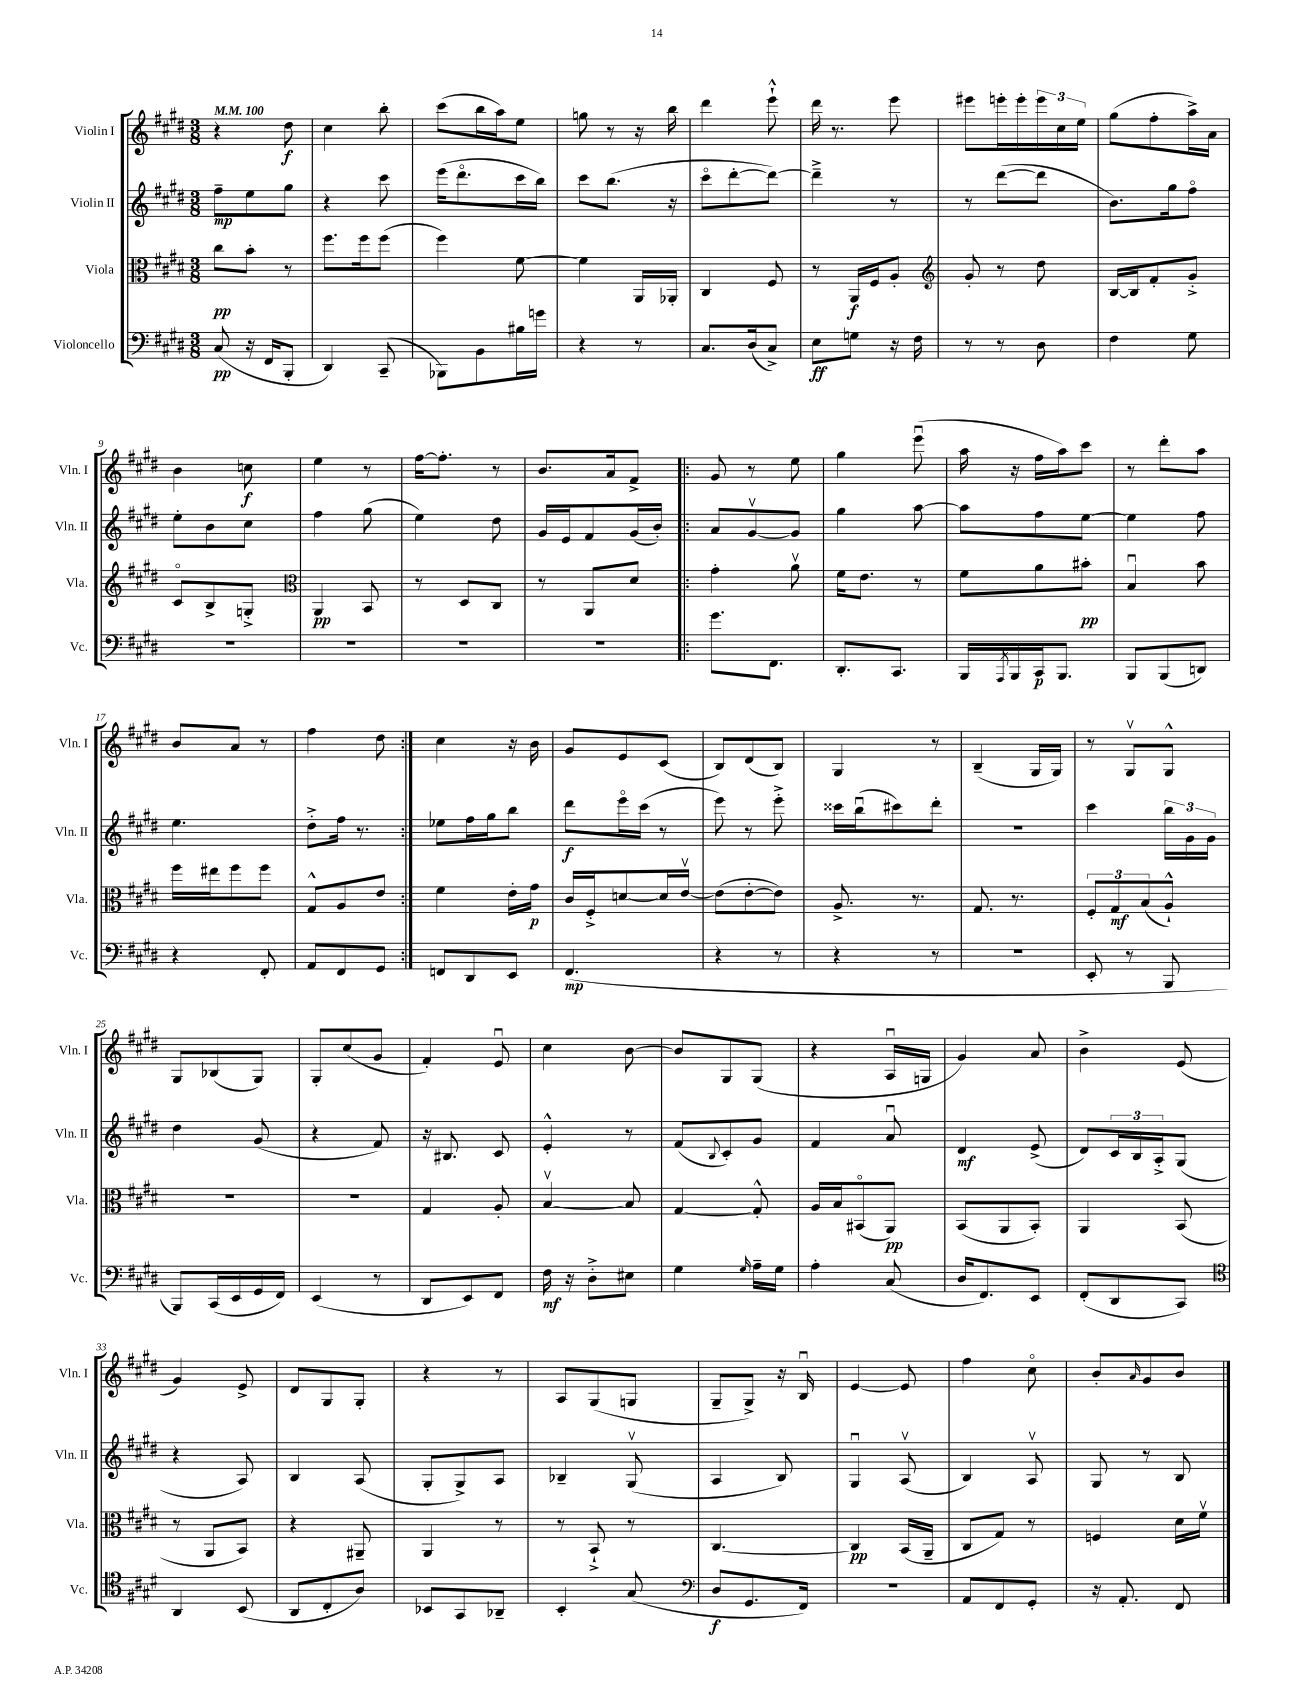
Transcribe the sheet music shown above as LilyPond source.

<<
\new StaffGroup <<
\new Staff = "s0" \with { instrumentName = "Violin I" shortInstrumentName = "Vln. I" } {
    \clef treble \key e \major \numericTimeSignature \time 3/8 \tempo 4 = 100
    r4 dis''8\f |
    cis''4 b''8-. |
    cis'''8( b''16 a''16) e''8 |
    g''8 r8 r16 b''16 |
    dis'''4 e'''8-!-^ |
    dis'''16 r8. e'''8 |
    eis'''8 e'''16-. e'''16-. \tuplet 3/2 { e'''16 cis''16 e''16 } |
    gis''8( fis''8-. a''16->) a'16 |
    b'4 c''8\f |
    e''4 r8 |
    fis''16~ fis''8.-. r8 |
    b'8. a'16 fis'8-> |
    \repeat volta 2 { gis'8 r8 e''8 |
    gis''4 e'''8\downbow( |
    a''16 r16 fis''16 a''16) cis'''8 |
    r8 dis'''8-. a''8 |
    b'8 a'8 r8 |
    fis''4 dis''8 | }
    cis''4 r16 b'16 |
    gis'8 e'8 cis'8( |
    b8) dis'8( b8) |
    gis4 r8 |
    b4--( gis16 gis16) |
    r8 gis8\upbow gis8-^ |
    gis8 bes8( gis8) |
    gis8-. cis''8( gis'8 |
    fis'4-.) e'8\downbow |
    cis''4 b'8~ |
    b'8 gis8 gis8( |
    r4 a16\downbow g16 |
    gis'4) a'8 |
    b'4-> e'8( |
    gis'4) e'8-> |
    dis'8 gis8 gis8-. |
    r4 r8 |
    a8 gis8( g8 |
    gis8-- gis8->) r16 b16\downbow |
    e'4~ e'8 |
    fis''4 cis''8\flageolet |
    b'8-. \grace { a'16 } gis'8 b'8 \bar "|." |
}
\new Staff = "s1" \with { instrumentName = "Violin II" shortInstrumentName = "Vln. II" } {
    \clef treble \key e \major \numericTimeSignature \time 3/8
    fis''8--\mp e''8 gis''8 |
    r4 cis'''8 |
    e'''16( dis'''8.\flageolet cis'''16 b''16) |
    cis'''8 b''8.( r16 |
    cis'''8\flageolet dis'''8~-. dis'''8~) |
    dis'''4---> r8 |
    r8 dis'''8~( dis'''8 |
    b'8.) gis''16 fis''8\flageolet |
    e''8-. b'8 cis''8 |
    fis''4 gis''8( |
    e''4) dis''8 |
    gis'16 e'16 fis'8 gis'16( b'16-.) |
    \repeat volta 2 { a'8 gis'8~\upbow gis'8 |
    gis''4 a''8~ |
    a''8 fis''8 e''8~ |
    e''4 fis''8 |
    e''4. |
    dis''8-.-> fis''16 r8. | }
    ees''8 fis''16 gis''16 b''8 |
    dis'''8\f e'''16\flageolet cis'''16( r8 |
    e'''8) r8 e'''8-.-> |
    cisis'''16 b''16\downbow( cis'''8) dis'''8-. |
    R4. |
    cis'''4 \tuplet 3/2 { b''16 gis'16 gis'16 } |
    dis''4 gis'8( |
    r4 fis'8) |
    r16 bis8. cis'8 |
    e'4-.-^ r8 |
    fis'8( \appoggiatura { b8 } cis'8-.) gis'8 |
    fis'4 a'8\downbow |
    dis'4\mf e'8->( |
    dis'8) \tuplet 3/2 { cis'16 b16 a16-.-> } gis8( |
    r4 a8) |
    b4 a8( |
    gis8-. gis8->) a8 |
    bes4-- gis8\upbow( |
    a4 b8) |
    gis4\downbow a8\upbow( |
    b4) a8\upbow |
    gis8 r8 b8 \bar "|." |
}
\new Staff = "s2" \with { instrumentName = "Viola" shortInstrumentName = "Vla." } {
    \clef alto \key e \major \numericTimeSignature \time 3/8
    cis''8\pp b'8-. r8 |
    fis''8. fis''16 fis''8( |
    fis''4) fis'8~ |
    fis'4 a,16 aes,16-. |
    cis4 fis8 |
    r8 a,16\f fis16 a8-. |
    \clef treble gis'8-. r8 dis''8 |
    b16~ b16 fis'8-. gis'8-.-> |
    cis'8\flageolet b8-> g8-.-> |
    \clef alto a,4\pp b,8 |
    r8 dis8 cis8 |
    r8 a,8 dis'8 |
    \repeat volta 2 { gis'4-. a'8\upbow |
    fis'16 e'8. r8 |
    fis'8 a'8 bis'8-.\pp |
    b4\downbow b'8 |
    fis''16 eis''16 fis''8 fis''8 |
    gis8-^ a8 e'8 | }
    fis'4 e'16-. gis'16\p |
    cis'16 fis16-.-> d'8~ d'16 e'16~\upbow |
    e'8( e'8~-. e'8) |
    a8.-> r8. |
    gis8. r8. |
    \tuplet 3/2 { fis8-. gis8\mf b8( } a8-!-^) |
    R4. |
    R4. |
    gis4 a8-. |
    b4~\upbow b8 |
    gis4~ gis8-.-^ |
    a16 b16 bis,8\flageolet( a,8\pp) |
    b,8( a,8 b,8-.) |
    a,4 b,8( |
    r8 a,8 b,8) |
    r4 ais,8-- |
    a,4 r8 |
    r8 b,8-!-> r8 |
    cis4.~ |
    cis4\pp b,16( a,16-- |
    cis8 gis8) r8 |
    f4 dis'16 fis'16\upbow \bar "|." |
}
\new Staff = "s3" \with { instrumentName = "Violoncello" shortInstrumentName = "Vc." } {
    \clef bass \key e \major \numericTimeSignature \time 3/8
    cis8\pp( r16 fis,16 b,,8-. |
    dis,4) cis,8--( |
    bes,,8) b,8 bis16 g'16 |
    r4 r8 |
    cis8. dis16( cis8->) |
    e8\ff g8 r16 fis16 |
    r8 r8 dis8 |
    fis4 gis8 |
    R4. |
    R4. |
    R4. |
    R4. |
    \repeat volta 2 { gis'8. fis,8. |
    dis,8.-. cis,8. |
    b,,16 \acciaccatura { a,,8 } b,,16 cis,16\p b,,8. |
    b,,8 b,,8( d,8) |
    r4 fis,8-. |
    a,8 fis,8 gis,8 | }
    f,8 dis,8 e,8 |
    fis,4.\mp( |
    r4 r8 |
    r4 r8 |
    r4. |
    e,8-. r8 b,,8 |
    b,,8) cis,16( e,16 gis,16 fis,16) |
    e,4( r8 |
    dis,8 e,8) fis,8 |
    fis16\mf r16 dis8-.-> eis8 |
    gis4 \grace { gis16 } a16-- gis16 |
    a4-. cis8( |
    dis16 fis,8.) e,8 |
    fis,8-.( dis,8 cis,8) |
    \clef tenor a,4 b,8( |
    a,8 cis8-. a8) |
    bes,8 gis,8 aes,8-- |
    b,4-. gis8( |
    \clef bass dis8\f gis,8. fis,16) |
    r4. |
    a,8 fis,8 gis,8-. |
    r16 a,8.-. fis,8 \bar "|." |
}
>>
>>
